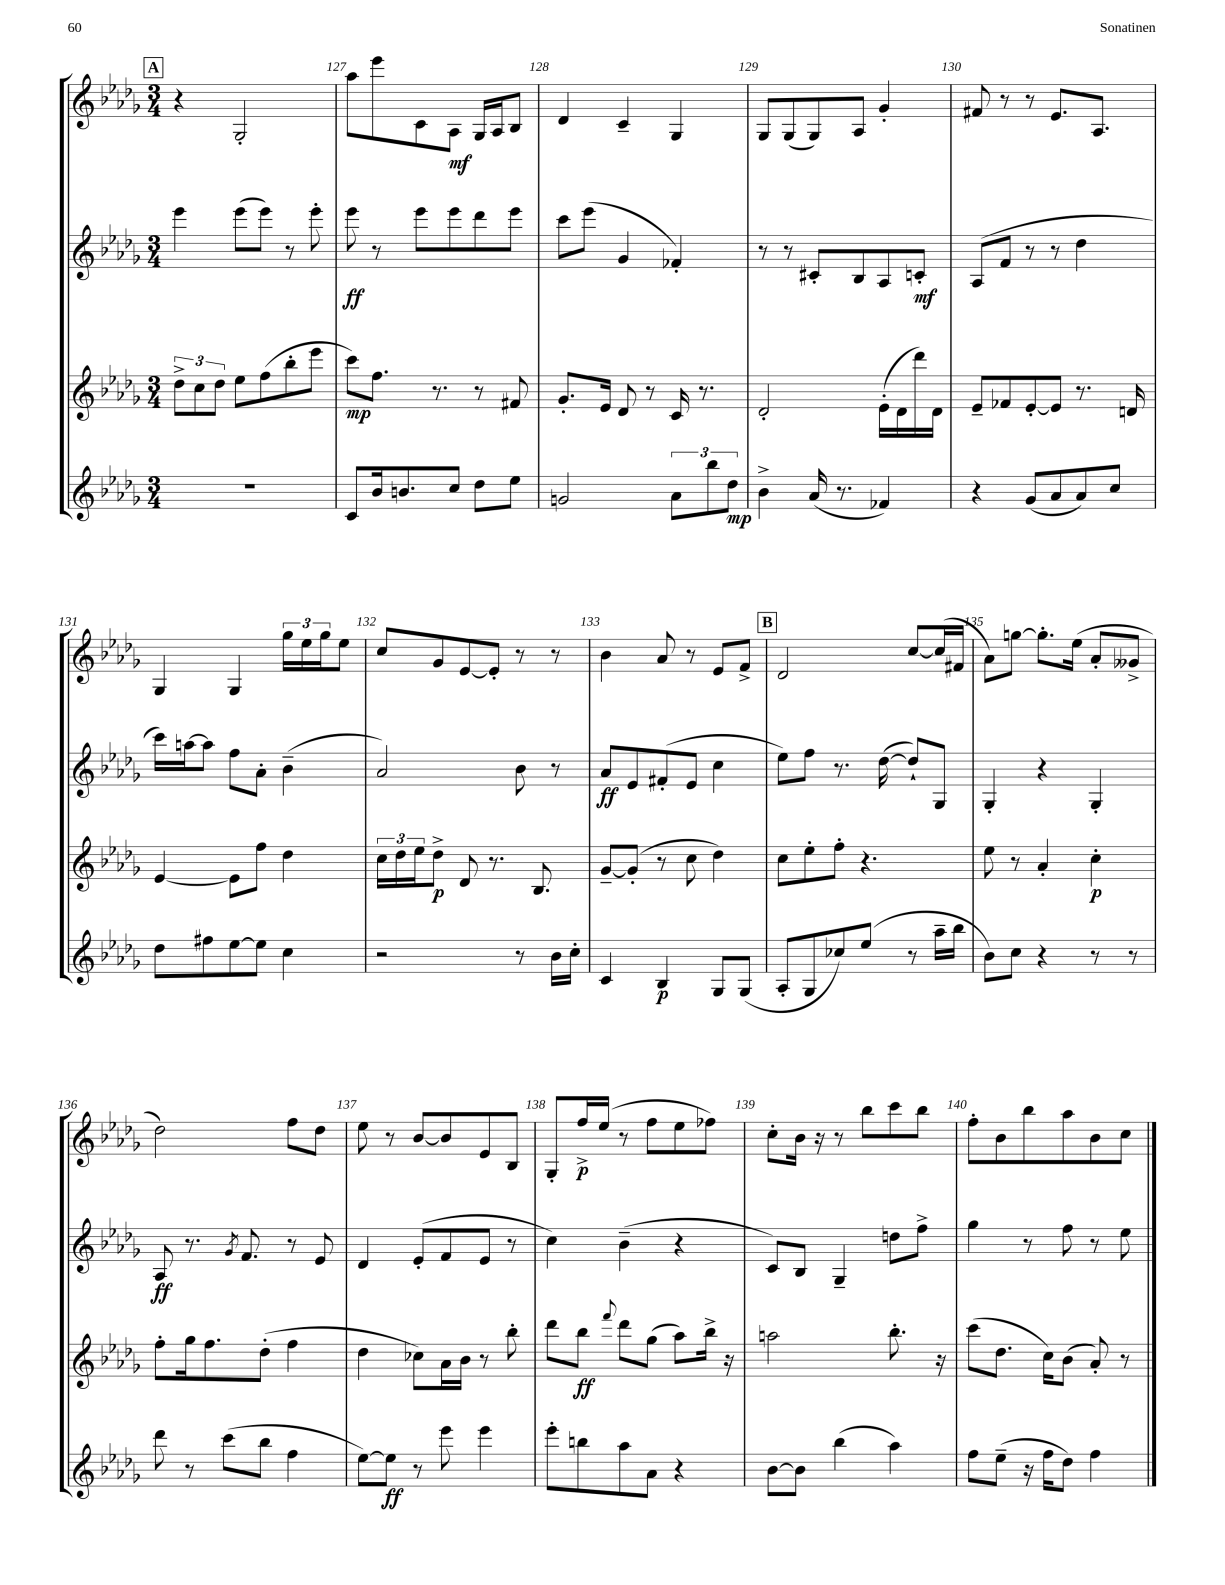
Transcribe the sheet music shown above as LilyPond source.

<<
\new StaffGroup <<
\new Staff = "s0" {
    \clef treble \key des \major \numericTimeSignature \time 3/4
    \mark \markup { \box "A" } r4 ges2-. |
    aes''8 ees'''8 c'8 aes8\mf ges16 aes16 bes8 |
    des'4 c'4-- ges4 |
    ges8 ges8( ges8) aes8 ges'4-. |
    fis'8 r8 r8 ees'8. aes8. |
    ges4 ges4 \tuplet 3/2 { ges''16 ees''16 ges''16 } ees''8 |
    c''8 ges'8 ees'8~ ees'8-. r8 r8 |
    bes'4 aes'8 r8 ees'8 f'8-> |
    \mark \markup { \box "B" } des'2 c''8~ c''16( fis'16 |
    aes'8) g''8~ g''8.-. ees''16( aes'8-. geses'8-> |
    des''2) f''8 des''8 |
    ees''8 r8 bes'8~ bes'8 ees'8 bes8 |
    ges8-. f''16->\p ees''16( r8 f''8 ees''8 fes''8) |
    c''8-. bes'16 r16 r8 bes''8 c'''8 bes''8 |
    f''8-. bes'8 bes''8 aes''8 bes'8 c''8 \bar "|." |
}
\new Staff = "s1" {
    \clef treble \key des \major \numericTimeSignature \time 3/4
    \mark \markup { \box "A" } ees'''4 ees'''8( ees'''8) r8 ees'''8-. |
    ees'''8\ff r8 ees'''8 ees'''8 des'''8 ees'''8 |
    c'''8 ees'''8( ges'4 fes'4-.) |
    r8 r8 cis'8-. bes8 aes8 c'8-.\mf |
    aes8( f'8 r8 r8 des''4 |
    c'''16) a''16~ a''8 f''8 aes'8-. bes'4--( |
    aes'2) bes'8 r8 |
    aes'8\ff ees'8 fis'8-.( ees'8 c''4 |
    \mark \markup { \box "B" } ees''8) f''8 r8. des''16~( des''8-!) ges8 |
    ges4-. r4 ges4-. |
    aes8\ff r8. \acciaccatura { ges'8 } f'8. r8 ees'8 |
    des'4 ees'8-.( f'8 ees'8 r8 |
    c''4) bes'4--( r4 |
    c'8) bes8 ges4-- d''8 f''8-> |
    ges''4 r8 f''8 r8 ees''8 \bar "|." |
}
\new Staff = "s2" {
    \clef treble \key des \major \numericTimeSignature \time 3/4
    \mark \markup { \box "A" } \tuplet 3/2 { des''8-> c''8 des''8 } ees''8 f''8( bes''8-. ees'''8 |
    c'''8\mp) f''8. r8. r8 fis'8 |
    ges'8.-. ees'16 des'8 r8 c'16 r8. |
    des'2-. ees'16-.( des'16 des'''16) des'16 |
    ees'8-- fes'8 ees'8~-. ees'8 r8. d'16 |
    ees'4~ ees'8 f''8 des''4 |
    \tuplet 3/2 { c''16 des''16 ees''16 } des''8->\p des'8 r8. bes8. |
    ges'8~-- ges'8-.( r8 c''8 des''4) |
    \mark \markup { \box "B" } c''8 ees''8-. f''8-. r4. |
    ees''8 r8 aes'4-. c''4-.\p |
    f''8-. ges''16 f''8. des''8-.( f''4 |
    des''4 ces''8) aes'16 bes'16 r8 bes''8-. |
    des'''8 bes''8\ff \appoggiatura { f'''8 } des'''8 ges''8( aes''8) bes''16-> r16 |
    a''2 bes''8.-. r16 |
    c'''8( des''8. c''16) bes'8( aes'8-.) r8 \bar "|." |
}
\new Staff = "s3" {
    \clef treble \key des \major \numericTimeSignature \time 3/4
    \mark \markup { \box "A" } R2. |
    c'8 bes'16 b'8. c''8 des''8 ees''8 |
    g'2 \tuplet 3/2 { aes'8 bes''8 des''8\mp } |
    bes'4-> aes'16( r8. fes'4) |
    r4 ges'8( aes'8 aes'8) c''8 |
    des''8 fis''8 ees''8~ ees''8 c''4 |
    r2 r8 bes'16 c''16-. |
    c'4 bes4\p ges8 ges8( |
    \mark \markup { \box "B" } aes8-. ges8 ces''8) ees''8( r8 aes''16-- bes''16 |
    bes'8) c''8 r4 r8 r8 |
    des'''8 r8 c'''8( bes''8 f''4 |
    ees''8~) ees''8\ff r8 ees'''8 ees'''4 |
    ees'''8-. b''8 aes''8 aes'8 r4 |
    bes'8~ bes'8 bes''4( aes''4) |
    f''8 ees''8--( r16 f''16 des''8) f''4 \bar "|." |
}
>>
>>
\layout { \context { \Score currentBarNumber = #126 \override BarNumber.break-visibility = ##(#f #t #t) barNumberVisibility = #all-bar-numbers-visible } }
